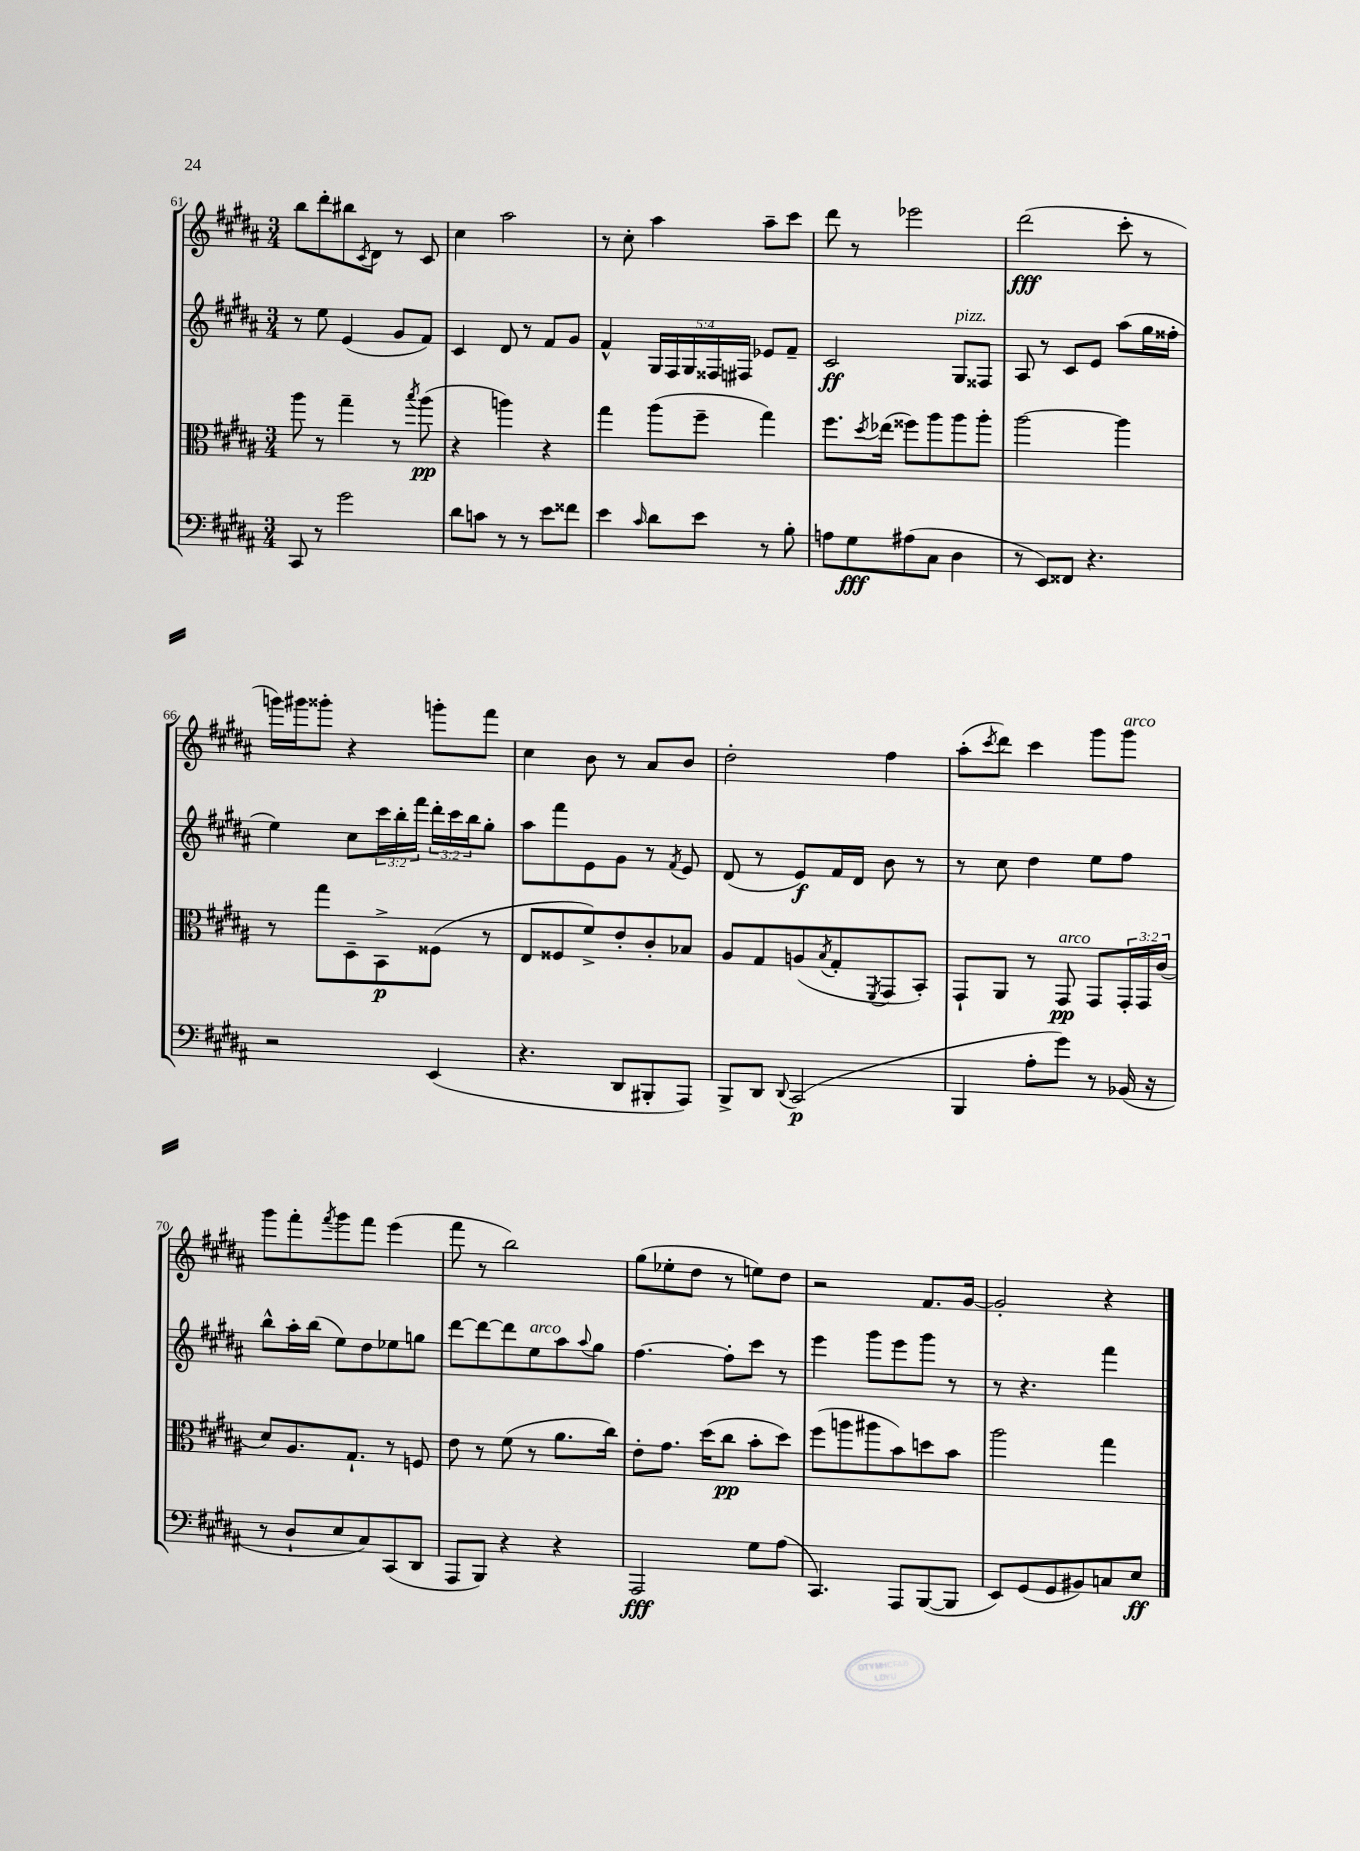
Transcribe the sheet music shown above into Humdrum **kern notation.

**kern	**dynam	**kern	**dynam	**kern	**dynam	**kern	**dynam
*part4	*part4	*part3	*part3	*part2	*part2	*part1	*part1
*staff4	*staff4	*staff3	*staff3	*staff2	*staff2	*staff1	*staff1
*clefF4	*	*clefC3	*	*clefG2	*	*clefG2	*
*k[f#c#g#d#a#]	*	*k[f#c#g#d#a#]	*	*k[f#c#g#d#a#]	*	*k[f#c#g#d#a#]	*
*M3/4	*	*M3/4	*	*M3/4	*	*M3/4	*
=61	=61	=61	=61	=61	=61	=61	=61
8CC#/	.	8aa#\	.	8r	.	8bb\L	.
8r	.	8r	.	8ee\	.	8ddd#'\	.
2g#\	.	4gg#~\	.	(4e/	.	8bb#X\	.
.	.	.	.	.	.	8qc#/	.
.	.	.	.	.	.	8d#\J	.
.	.	8r	.	8g#/L	.	8r	.
.	.	8qbb/	.	.	.	.	.
.	.	(8aa#\	pp	8f#/J)	.	8c#/	.
=62	=62	=62	=62	=62	=62	=62	=62
8d#\L	.	4r	.	4c#/	.	4cc#\	.
8cn\J	.	.	.	.	.	.	.
8r	.	4aan\)	.	8d#/	.	2aa#\	.
8r	.	.	.	8r	.	.	.
8e\L	.	4r	.	8f#/L	.	.	.
8f##X\J	.	.	.	8g#/J	.	.	.
=63	=63	=63	=63	=63	=63	=63	=63
4e\	.	4gg#\	.	4f#^^/	.	8r	.
.	.	.	.	.	.	8cc#'\	.
16qqc#/	.	.	.	.	.	.	.
8d#\L	.	(8aa#\L	.	20G#/LL	.	4aa#\	.
.	.	.	.	20F#/	.	.	.
.	.	.	.	20G#/	.	.	.
8e\J	.	8ff#~\J	.	.	.	.	.
.	.	.	.	20F##X/	.	.	.
.	.	.	.	20F#X/JJ	.	.	.
8r	.	4gg#\)	.	8e-X/L	.	8aa#~\L	.
8B'\	.	.	.	8f#~/J	.	8ccc#\J	.
=64	=64	=64	=64	=64	=64	=64	=64
8An\L	.	8.ff#\L	.	2c#/	ff	8ddd#\	.
8G#\	fff	.	.	.	.	8r	.
.	.	8qdd#/	.	.	.	.	.
.	.	(16ee-X\Jk	.	.	.	.	.
(8A#X\	.	8ff##X\L)	.	.	.	2eee-X\	.
8C#\J	.	8aa#\	.	.	.	.	.
!	!	!	!	!LO:TX:a:i:t=pizz.	!	!	!
4D#\	.	8aa#\	.	8G#/L	.	.	.
.	.	8aa#'\J	.	8F##X/J	.	.	.
=65	=65	=65	=65	=65	=65	=65	=65
8r	.	[2aa#\	.	8A#/	.	(2ddd#\	fff
8EE/L)	.	.	.	8r	.	.	.
8FF##X/J	.	.	.	8c#/L	.	.	.
4.r	.	.	.	8e/J	.	.	.
.	.	4aa#\]	.	(8aa#\L	.	8ccc#'\	.
.	.	.	.	16gg#\L	.	8r	.
.	.	.	.	16ff##X'\JJ	.	.	.
!!LO:LB:g=z
=66	=66	=66	=66	=66	=66	=66	=66
2r	.	8r	.	4ee\)	.	16gggn\LL)	.
.	.	.	.	.	.	16ggg#X\J	.
.	.	8gg#\L	.	.	.	8ggg##X'\J	.
.	.	8D#~\	.	8cc#\L	.	4r	.
.	.	8BB^\	p	24ccc#\L	.	.	.
.	.	.	.	24bb'\	.	.	.
.	.	.	.	24fff#\JJ	.	.	.
(4EE/	.	(8F##X\J	.	24ddd#'\LL	.	8gggn'\L	.
.	.	.	.	24ccc#\	.	.	.
.	.	.	.	24bb\J	.	.	.
.	.	8r	.	8gg#'\J	.	8fff#\J	.
=67	=67	=67	=67	=67	=67	=67	=67
4.r	.	8E/L	.	8aa#\L	.	4cc#\	.
.	.	8F##X/	.	8fff#\	.	.	.
.	.	8f#^/)	.	8e\	.	8b\	.
8DD#/L	.	8e'/	.	8g#\J	.	8r	.
8BBB#X'/	.	8c#'/	.	8r	.	8a#/L	.
.	.	.	.	8qf#/	.	.	.
8AAA#/J)	.	8B-X/J	.	8e/	.	8b/J	.
=68	=68	=68	=68	=68	=68	=68	=68
8BBB^/L	.	8A#/L	.	(8d#/	.	2dd#'\	.
8DD#/J	.	8G#/	.	8r	.	.	.
8qqDD#/	.	.	.	.	.	.	.
(2CC#/	p	(8An/	.	8e/L)	f	.	.
.	.	8qB/	.	.	.	.	.
.	.	8G#'/	.	16f#/L	.	.	.
.	.	.	.	16d#/JJ	.	.	.
.	.	8qFF#/	.	.	.	.	.
.	.	8GG#/	.	8b\	.	4ff#\	.
.	.	8BB'/J)	.	8r	.	.	.
=69	=69	=69	=69	=69	=69	=69	=69
4BBB/	.	8GG#`/L	.	8r	.	(8aa#'\L	.
.	.	.	.	.	.	8qccc#/	.
.	.	8AA#/J	.	8cc#\	.	8ddd#\J)	.
8A#'\L	.	8r	.	4dd#\	.	4ccc#\	.
!	!	!LO:TX:a:i:t=arco	!	!	!	!	!
8g#\J)	.	8GG#/	pp	.	.	.	.
8r	.	8GG#/L	.	8ee\L	.	8ggg#\L	.
!	!	!	!	!	!	!LO:TX:a:i:t=arco	!
(16BB-X/	.	24GG#'/L	.	8ff#\J	.	8ggg#\J	.
.	.	24GG#/	.	.	.	.	.
16r	.	.	.	.	.	.	.
.	.	(24c#/JJ	.	.	.	.	.
!!LO:LB:g=z
=70	=70	=70	=70	=70	=70	=70	=70
8r	.	8d#/L)	.	8bb^^\L	.	8ggg#\L	.
8D#`/L	.	8.A#/	.	16aa#'\L	.	8fff#'\	.
.	.	.	.	(16bb\JJ	.	.	.
.	.	.	.	.	.	8qfff#/	.
8E/	.	.	.	8ee\L)	.	8ggg#\	.
.	.	8.G#`/J	.	.	.	.	.
8C#/)	.	.	.	8dd#\	.	8fff#\J	.
(8CC#/	.	8r	.	8ee-X\	.	(4eee\	.
8DD#/J	.	8Fn/	.	8ggn\J	.	.	.
=71	=71	=71	=71	=71	=71	=71	=71
8AAA#/L	.	8e\	.	[8ddd#\L	.	8fff#\	.
8BBB/J)	.	8r	.	8ddd#\_	.	8r	.
4r	.	(8f#\	.	8ddd#\]	.	2bb\)	.
!	!	!	!	!LO:TX:a:i:t=arco	!	!	!
.	.	8r	.	8ee\	.	.	.
4r	.	8.a#\L	.	8aa#\	.	.	.
.	.	.	.	8qqaa#/	.	.	.
.	.	.	.	8gg#\J	.	.	.
.	.	16cc#\Jk)	.	.	.	.	.
=72	=72	=72	=72	=72	=72	=72	=72
2AAA#/	fff	8e'\L	.	[4.ff#\	.	(8gg#\L	.
.	.	8.g#\J	.	.	.	8ee-X'\	.
.	.	.	.	.	.	8dd#\J	.
.	.	(16dd#\KL	.	.	.	.	.
.	.	8cc#\J	pp	8ff#'\L]	.	8r	.
8G#\L	.	8b'\L	.	8ccc#\J	.	8een\L)	.
(8A#\J	.	8dd#\J)	.	8r	.	8dd#\J	.
=73	=73	=73	=73	=73	=73	=73	=73
4.CC#/)	.	(8ff#\L	.	4eee\	.	2r	.
.	.	8aan\	.	.	.	.	.
.	.	8aa#X\	.	8ggg#\L	.	.	.
8AAA#/L	.	8b\)	.	8eee\	.	.	.
([8BBB/	.	8ddn\	.	8ggg#\J	.	8.f#/L	.
8BBB/J]	.	8b\J	.	8r	.	.	.
.	.	.	.	.	.	[16g#/Jk	.
=74	=74	=74	=74	=74	=74	=74	=74
8EE/L)	.	2aa#\	.	8r	.	2g#'/]	.
(8GG#/	.	.	.	4.r	.	.	.
8GG#/	.	.	.	.	.	.	.
8BB#X/)	.	.	.	.	.	.	.
8Cn/	.	4gg#\	.	4fff#\	.	4r	.
8E/J	ff	.	.	.	.	.	.
==	==	==	==	==	==	==	==
*-	*-	*-	*-	*-	*-	*-	*-
